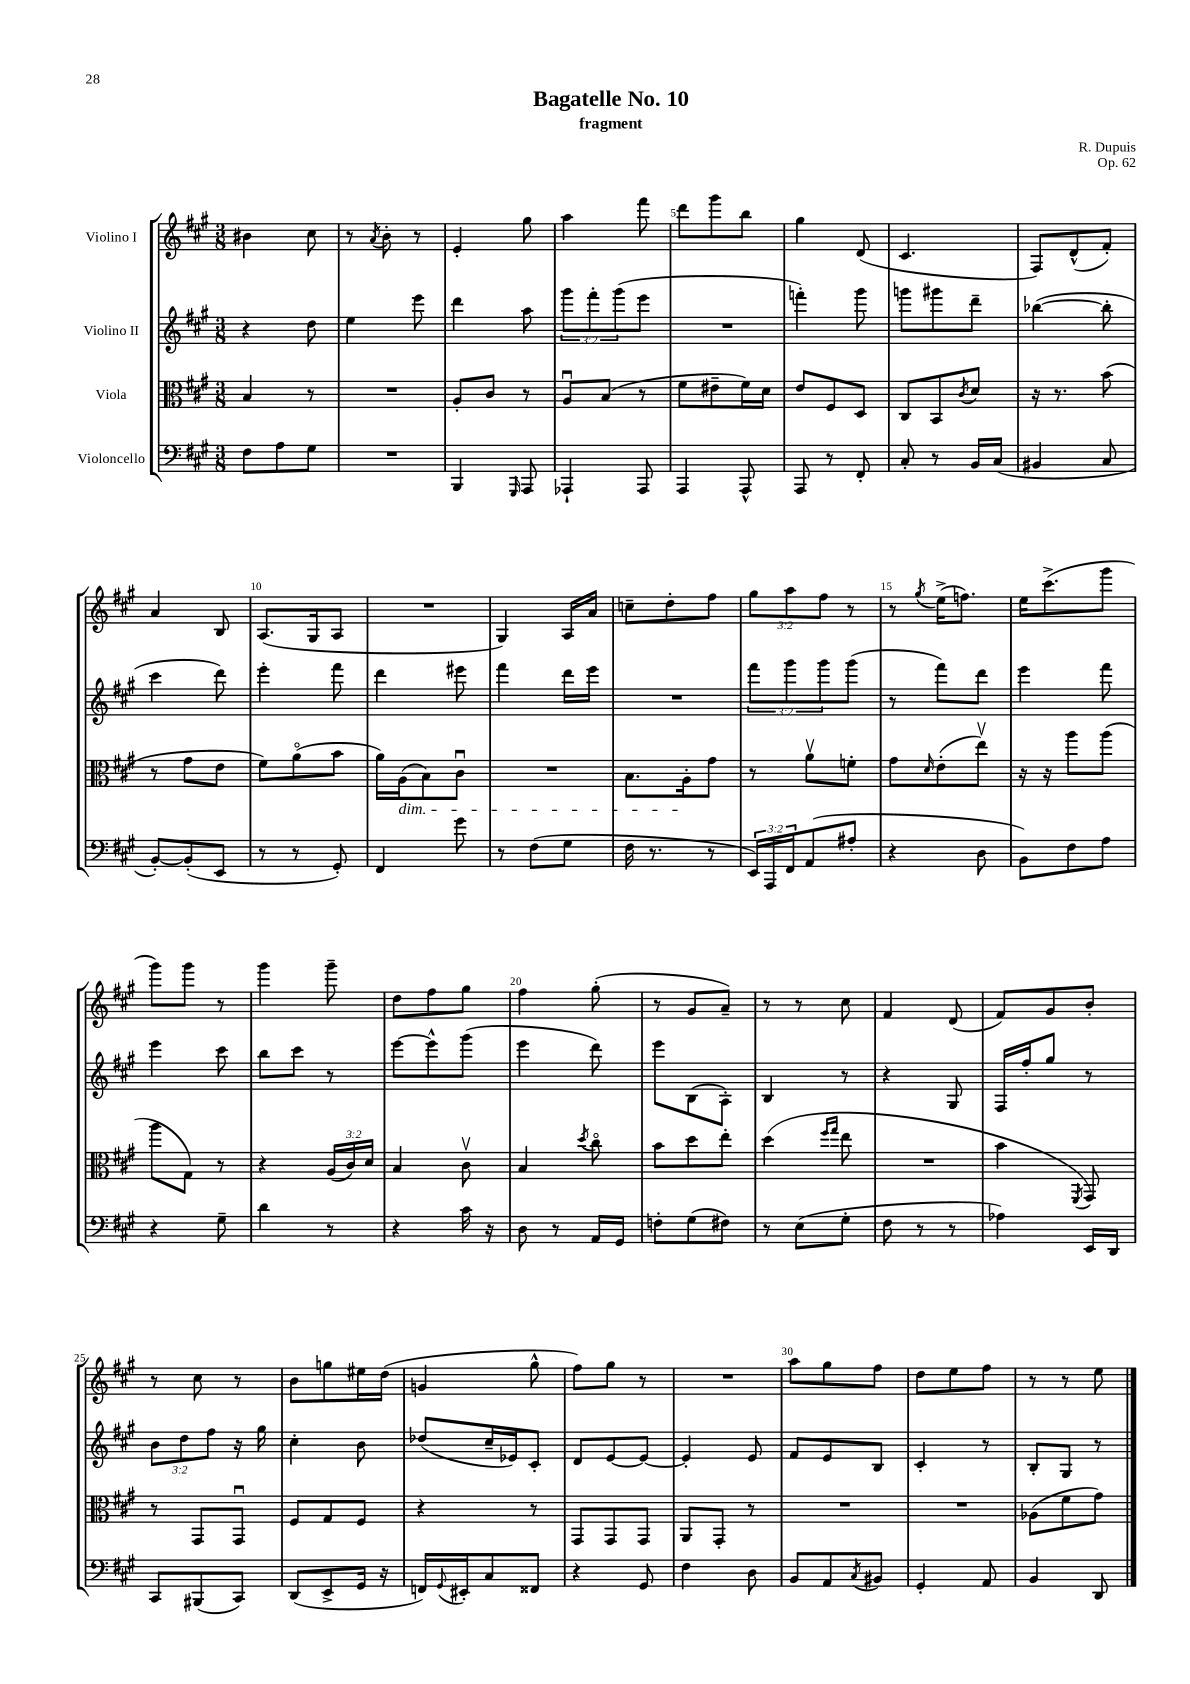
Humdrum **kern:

**kern	**kern	**kern	**kern
*part4	*part3	*part2	*part1
*staff4	*staff3	*staff2	*staff1
*I"Violoncello	*I"Viola	*I"Violino II	*I"Violino I
*clefF4	*clefC3	*clefG2	*clefG2
*k[f#c#g#]	*k[f#c#g#]	*k[f#c#g#]	*k[f#c#g#]
*M3/8	*M3/8	*M3/8	*M3/8
=1	=1	=1	=1
8F#\L	4B/	4r	4b#X\
8A\	.	.	.
8G#\J	8r	8dd\	8cc#\
=2	=2	=2	=2
4.r	4.r	4ee\	8r
.	.	.	8qa/
.	.	.	8b'\
.	.	8eee\	8r
=3	=3	=3	=3
4BBB/	8A'/L	4ddd\	4e'/
.	8c#/J	.	.
16qqGGG#/	.	.	.
8AAA/	8r	8aa\	8gg#\
=4	=4	=4	=4
4AAA-X`/	8Au/L	12ggg#\L	4aa\
.	.	12fff#'\	.
.	(8B/J	.	.
.	.	(12ggg#\	.
8AAA-/	8r	8eee\J	8fff#\
=5	=5	=5	=5
4AAA/	8f#\L	4.r	8ddd\L
.	8e#X~\	.	8ggg#\
8AAA^^/	16f#\L)	.	8bb\J
.	16d\JJ	.	.
=6	=6	=6	=6
8AAA/	8e/L	4fffn'\)	4gg#\
8r	8F#/	.	.
8FF#'/	8D/J	8ggg#\	(8d/
=7	=7	=7	=7
8C#'/	8C#/L	8gggn\L	4.c#/
8r	8BB/	8ggg#X\	.
.	8qc#/	.	.
16BB/LL	8d/J	8ddd~\J	.
(16C#/JJ	.	.	.
=8	=8	=8	=8
4BB#X/	16r	([4bb-X\	8F#/L)
.	8.r	.	.
.	.	.	(8d^^/
8C#/	(8b\	8bb-'\]	8f#'/J)
!!LO:LB:g=z
=9	=9	=9	=9
[8BB'/L)	8r	4ccc#\	4a/
(8BB'/]	8g#\L	.	.
8EE/J	8e\J	8ddd\)	8B/
=10	=10	=10	=10
8r	8f#\L)	4eee'\	(8.A/L
8r	(8a\	.	.
.	.	.	16G#/k
8GG#'/)	8b\J	8fff#\	8A/J
=11	=11	=11	=11
4FF#/	16a\LL)	4ddd\	4.r
!	!LO:TX:b:i:t=dim.	!	!
.	(16A\J	.	.
.	8B\)	.	.
8g#\	8c#u\J	8eee#X\	.
=12	=12	=12	=12
8r	4.r	4fff#\	4G#/)
(8F#\L	.	.	.
8G#\J	.	16ddd\LL	16A/LL
.	.	16eee\JJ	16a/JJ
=13	=13	=13	=13
16F#\	8.B\L	4.r	8ccn~\L
8.r	.	.	.
.	.	.	8dd'\
.	16A'\k	.	.
8r	8g#\J	.	8ff#\J
=14	=14	=14	=14
24EE/LL)	8r	12fff#\L	12gg#\L
24AAA/	.	.	.
24FF#/J	.	12ggg#\	12aa\
(8AA/	8av\L	.	.
.	.	12ggg#\	12ff#\J
8A#X'/J	8fn'\J	(8ggg#\J	8r
=15	=15	=15	=15
4r	8g#\L	8r	8r
.	16qqd/	.	8qgg#/
.	(8e'\	8fff#\L)	(16ee^\KL
.	.	.	8.ffn\J)
8D\	8eev\J)	8ddd\J	.
=16	=16	=16	=16
8BB\L)	16r	4eee\	16ee\KL
.	16r	.	(8.ccc#^\
8F#\	8aa\L	.	.
8A\J	(8aa\J	8fff#\	8ggg#\J
!!LO:LB:g=z
=17	=17	=17	=17
4r	8aa\L	4eee\	8ggg#\L)
.	8G#\J)	.	8ggg#\J
8G#~\	8r	8ccc#\	8r
=18	=18	=18	=18
4d\	4r	8bb\L	4ggg#\
.	.	8ccc#\J	.
8r	(24A/LL	8r	8ggg#~\
.	24c#/)	.	.
.	24d/JJ	.	.
=19	=19	=19	=19
4r	4B/	[8eee\L	8dd\L
.	.	8eee^^\]	8ff#\
16c#\	8c#v\	(8ggg#\J	8gg#\J
16r	.	.	.
=20	=20	=20	=20
8D\	4B/	4eee\	4ff#\
8r	.	.	.
.	8qdd/	.	.
16AA/LL	8cc#\	8ddd\)	(8gg#'\
16GG#/JJ	.	.	.
=21	=21	=21	=21
8Fn'\L	8b\L	8eee\L	8r
(8G#\	8dd\	(8B\	8g#/L
8F#X\J)	8ee'\J	8A'\J)	8a~/J)
=22	=22	=22	=22
8r	(4dd\	4B/	8r
(8E\L	.	.	8r
.	16qqff#/LL	.	.
.	16qqgg#/JJ	.	.
8G#'\J	8ee\	8r	8cc#\
=23	=23	=23	=23
8F#\	4.r	4r	4f#/
8r	.	.	.
8r	.	8G#/	(8d/
=24	=24	=24	=24
4A-X\)	4b\	16F#/LL	8f#/L)
.	.	16ff#'/J	.
.	.	8gg#/J	8g#/
.	8qFF#/	.	.
16EE/LL	8GG#/)	8r	8b'/J
16DD/JJ	.	.	.
!!LO:LB:g=z
=25	=25	=25	=25
8CC#/L	8r	12b\L	8r
.	.	12dd\	.
(8BBB#X/	8GG#/L	.	8cc#\
.	.	12ff#\J	.
8CC#/J)	8GG#u/J	16r	8r
.	.	16gg#\	.
=26	=26	=26	=26
(8DD/L	8F#/L	4cc#'\	8b\L
8EE^/	8G#/	.	8ggn\
16GG#/Jk	8F#/J	8b\	16ee#X\L
16r	.	.	(16dd\JJ
=27	=27	=27	=27
16FFn/LL)	4r	(8dd-X/L	4gn/
8qqGG#/	.	.	.
16EE#X'/J	.	.	.
8C#/	.	16cc#~/L	.
.	.	16e-X/J)	.
8FF##X/J	8r	8c#'/J	8gg#^^\
=28	=28	=28	=28
4r	8GG#/L	8d/L	8ff#\L)
.	8GG#/	[8e/	8gg#\J
8GG#/	8GG#/J	8e/J_	8r
=29	=29	=29	=29
4F#\	8AA/L	4e'/]	4.r
.	8GG#'/J	.	.
8D\	8r	8e/	.
=30	=30	=30	=30
8BB/L	4.r	8f#/L	8aa\L
8AA/	.	8e/	8gg#\
8qC#/	.	.	.
8BB#X/J	.	8B/J	8ff#\J
=31	=31	=31	=31
4GG#'/	4.r	4c#'/	8dd\L
.	.	.	8ee\
8AA/	.	8r	8ff#\J
=32	=32	=32	=32
4BB/	(8A-X\L	8B'/L	8r
.	8f#\	8G#/J	8r
8DD/	8g#\J)	8r	8ee\
==	==	==	==
*-	*-	*-	*-
